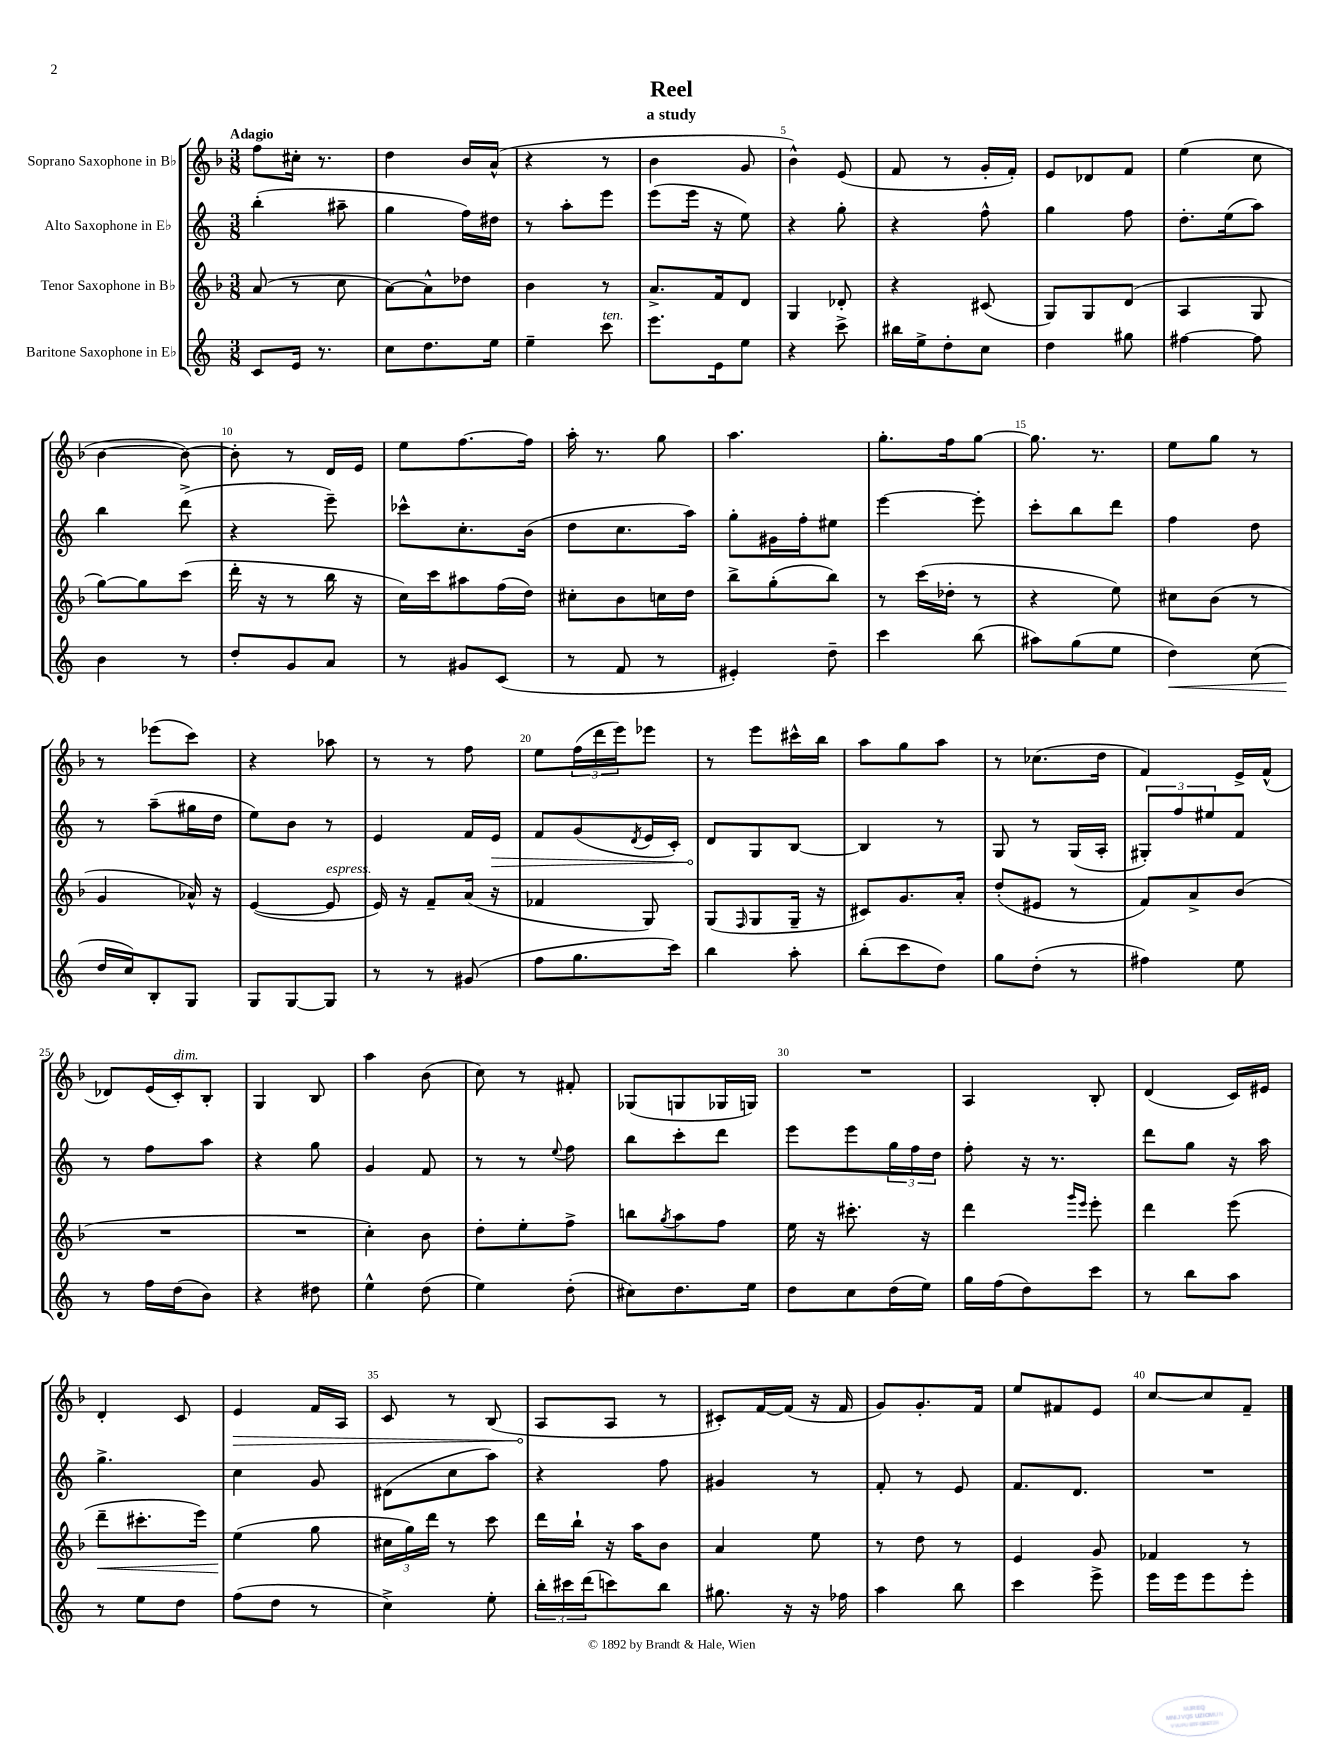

**kern	**dynam	**kern	**dynam	**kern	**dynam	**kern	**dynam
*part4	*part4	*part3	*part3	*part2	*part2	*part1	*part1
*staff4	*staff4	*staff3	*staff3	*staff2	*staff2	*staff1	*staff1
*I"Baritone Saxophone in E♭	*	*I"Tenor Saxophone in B♭	*	*I"Alto Saxophone in E♭	*	*I"Soprano Saxophone in B♭	*
*clefG2	*	*clefG2	*	*clefG2	*	*clefG2	*
*k[]	*	*k[b-]	*	*k[]	*	*k[b-]	*
*M3/8	*	*M3/8	*	*M3/8	*	*M3/8	*
=1	=1	=1	=1	=1	=1	=1	=1
!	!	!	!	!	!	!LO:TX:a:B:t=Adagio	!
8c/L	.	(8a/	.	(4bb'\	.	8ff\L	.
16e/Jk	.	8r	.	.	.	16cc#X'\Jk	.
8.r	.	.	.	.	.	8.r	.
.	.	8cc\	.	8aa#X~\	.	.	.
=2	=2	=2	=2	=2	=2	=2	=2
8cc\L	.	[8a\L)	.	4gg\	.	4dd\	.
8.dd\	.	8a^^\]	.	.	.	.	.
.	.	8dd-X\J	.	16ff\LL)	.	16b-/LL	.
16ee\Jk	.	.	.	16dd#X\JJ	.	(16a^^/JJ	.
=3	=3	=3	=3	=3	=3	=3	=3
4ee~\	.	4b-\	.	8r	.	4r	.
.	.	.	.	8aa'\L	.	.	.
!LO:TX:a:i:t=ten.	!	!	!	!	!	!	!
8ccc\	.	8r	.	8eee\J	.	8r	.
=4	=4	=4	=4	=4	=4	=4	=4
8.eee\L	.	8.a^/L	.	(8eee\L	.	4b-\	.
.	.	.	.	16eee\Jk	.	.	.
16e\k	.	16f/k	.	16r	.	.	.
8ee\J	.	8d/J	.	8ee\)	.	8g/	.
=5	=5	=5	=5	=5	=5	=5	=5
4r	.	4G/	.	4r	.	4b-^^\)	.
8ccc^\	.	8d-X'/	.	8gg'\	.	(8e/	.
=6	=6	=6	=6	=6	=6	=6	=6
16bb#X\LL	.	4r	.	4r	.	8f/	.
16ee^\J	.	.	.	.	.	.	.
8dd'\	.	.	.	.	.	8r	.
8cc\J	.	(8c#X/	.	8ff^^\	.	16g'/LL	.
.	.	.	.	.	.	16f'/JJ)	.
=7	=7	=7	=7	=7	=7	=7	=7
4dd\	.	8G/L)	.	4gg\	.	8e/L	.
.	.	8G/	.	.	.	8d-X/	.
8gg#X\	.	(8d/J	.	8ff\	.	8f/J	.
=8	=8	=8	=8	=8	=8	=8	=8
[4ff#X\	.	4A/	.	8.dd'\L	.	(4ee\	.
.	.	.	.	(16ee\k	.	.	.
8ff#\]	.	8G/	.	8aa\J)	.	8cc\	.
!!LO:LB:g=z
=9	=9	=9	=9	=9	=9	=9	=9
4b\	.	[8gg\L)	.	4bb\	.	[4b-\	.
.	.	8gg\]	.	.	.	.	.
8r	.	(8ccc\J	.	(8ddd^\	.	8b-\_)	.
=10	=10	=10	=10	=10	=10	=10	=10
8dd'/L	.	16ddd'\	.	4r	.	8b-'\]	.
.	.	16r	.	.	.	.	.
8g/	.	8r	.	.	.	8r	.
8a/J	.	16bb-\	.	8eee~\)	.	16d/LL	.
.	.	16r	.	.	.	16e/JJ	.
=11	=11	=11	=11	=11	=11	=11	=11
8r	.	16cc\LL)	.	8ccc-X^^\L	.	8ee\L	.
.	.	16ccc\J	.	.	.	.	.
8g#X/L	.	8aa#X\	.	8.cc'\	.	[8.ff\	.
(8c/J	.	(16ff\L	.	.	.	.	.
.	.	16dd\JJ)	.	(16b\Jk	.	16ff\Jk]	.
=12	=12	=12	=12	=12	=12	=12	=12
8r	.	8cc#X'\L	.	8dd\L	.	16aa'\	.
.	.	.	.	.	.	8.r	.
8f/	.	8b-\	.	8.cc\	.	.	.
8r	.	16ccn\L	.	.	.	8gg\	.
.	.	16dd\JJ	.	16aa\Jk)	.	.	.
=13	=13	=13	=13	=13	=13	=13	=13
4e#X'/)	.	8bb-^\L	.	8gg'\L	.	4.aa\	.
.	.	(8gg'\	.	16g#X\L	.	.	.
.	.	.	.	16ff'\J	.	.	.
8dd~\	.	8bb-\J)	.	8ee#X\J	.	.	.
=14	=14	=14	=14	=14	=14	=14	=14
4ccc\	.	8r	.	[4eee\	.	8.gg'\L	.
.	.	(16ccc\LL	.	.	.	.	.
.	.	16dd-X'\JJ	.	.	.	16ff\k	.
(8bb\	.	8r	.	8eee'\]	.	[8gg\J	.
=15	=15	=15	=15	=15	=15	=15	=15
8aa#X\L)	.	4r	.	8ccc'\L	.	8.gg\]	.
(8gg\	.	.	.	8bb\	.	.	.
.	.	.	.	.	.	8.r	.
8ee\J	.	8ee\)	.	8ddd\J	.	.	.
=16	=16	=16	=16	=16	=16	=16	=16
!	!LO:HP:b	!	!	!	!	!	!
4dd\)	<	8cc#X\L	.	4ff\	.	8ee\L	.
.	.	(8b-\J	.	.	.	8gg\J	.
(8cc\	.	8r	.	8dd\	.	8r	.
!!LO:LB:g=z
=17	=17	=17	=17	=17	=17	=17	=17
16dd/LL	.	4g/	.	8r	.	8r	.
16cc/J)	[	.	.	.	.	.	.
8B'/	.	.	.	(8aa~\L	.	(8eee-X\L	.
8G/J	.	16a-X^^/)	.	16gg#X\L	.	8ccc\J)	.
.	.	16r	.	16dd\JJ	.	.	.
=18	=18	=18	=18	=18	=18	=18	=18
8G/L	.	([4e/	.	8ee\L)	.	4r	.
[8G/	.	.	.	8b\J	.	.	.
!	!	!LO:TX:a:i:t=espress.	!	!	!	!	!
8G/J]	.	8e/]	.	8r	.	8aa-X\	.
=19	=19	=19	=19	=19	=19	=19	=19
8r	.	16e/)	.	4e/	.	8r	.
.	.	16r	.	.	.	.	.
8r	.	8f~/L	.	.	.	8r	.
(8g#X/	.	(16a/Jk	.	16f/LL	.	8ff\	.
!	!	!	!	!	!LO:HP:b	!	!
.	.	16r	.	16e/JJ	>	.	.
=20	=20	=20	=20	=20	=20	=20	=20
8ff\L	.	4f-X/	.	8f/L	.	8ee\L	.
8.gg\	.	.	.	(8g/	.	(24ff\L	.
.	.	.	.	.	.	24ddd\	.
.	.	.	.	.	.	24eee\J)	.
.	.	.	.	8qd/	.	.	.
.	.	8G/)	.	16e/L	.	8eee-X\J	.
16ccc\Jk)	.	.	.	16c'/JJ)	.	.	.
=21	=21	=21	=21	=21	=21	=21	=21
4bb\	.	(8G/L	.	8d/L	.	8r	.
.	.	16qqF/	.	.	.	.	.
.	.	8G/	.	8G/	]	8eee\L	.
8aa'\	.	16G~/Jk	.	[8B/J	.	16ccc#X^^\L	.
.	.	16r	.	.	.	16bb-\JJ	.
=22	=22	=22	=22	=22	=22	=22	=22
(8bb'\L	.	8c#X/L)	.	4B/]	.	8aa\L	.
8ccc\	.	8.g/	.	.	.	8gg\	.
8dd\J)	.	.	.	8r	.	8aa\J	.
.	.	16a'/Jk	.	.	.	.	.
=23	=23	=23	=23	=23	=23	=23	=23
8gg\L	.	(8dd'/L	.	8G/	.	8r	.
(8dd'\J	.	8e#X/J	.	8r	.	(8.cc-X\L	.
8r	.	8r	.	(16G/LL	.	.	.
.	.	.	.	16A'/JJ	.	16dd\Jk	.
=24	=24	=24	=24	=24	=24	=24	=24
4ff#X\)	.	8f/L)	.	12G#X'/L)	.	4f/)	.
.	.	.	.	12ff/	.	.	.
.	.	8a^/	.	.	.	.	.
.	.	.	.	12ee#X/	.	.	.
8ee\	.	(8b-/J	.	8f/J	.	16e^/LL	.
.	.	.	.	.	.	(16f^^/JJ	.
!!LO:LB:g=z
=25	=25	=25	=25	=25	=25	=25	=25
8r	.	4.r	.	8r	.	8d-X/L)	.
16ff\LL	.	.	.	8ff\L	.	(16e/L	.
!	!	!	!	!	!	!LO:TX:a:i:t=dim.	!
(16dd\J	.	.	.	.	.	16c'/J)	.
8b\J)	.	.	.	8aa\J	.	8B-'/J	.
=26	=26	=26	=26	=26	=26	=26	=26
4r	.	4.r	.	4r	.	4G/	.
8dd#X\	.	.	.	8gg\	.	8B-/	.
=27	=27	=27	=27	=27	=27	=27	=27
4ee^^\	.	4cc'\)	.	4g/	.	4aa\	.
(8dd\	.	8b-\	.	8f/	.	(8b-\	.
=28	=28	=28	=28	=28	=28	=28	=28
4ee\)	.	8dd'\L	.	8r	.	8cc\)	.
.	.	8ee'\	.	8r	.	8r	.
.	.	.	.	8qqee/	.	.	.
(8dd'\	.	8ff^\J	.	8ff\	.	8f#X'/	.
=29	=29	=29	=29	=29	=29	=29	=29
8cc#X\L)	.	8bbn\L	.	8bb\L	.	(8G-X/L	.
.	.	8qgg/	.	.	.	.	.
8.dd\	.	8aa\	.	8ccc'\	.	8Gn/	.
.	.	8ff\J	.	8ddd\J	.	16G-X/L	.
16ee\Jk	.	.	.	.	.	16Gn/JJ)	.
=30	=30	=30	=30	=30	=30	=30	=30
8dd\L	.	16ee\	.	8eee\L	.	4.r	.
.	.	16r	.	.	.	.	.
8cc\	.	8.ccc#X'\	.	8eee\	.	.	.
(16dd\L	.	.	.	24gg\L	.	.	.
.	.	.	.	24ff\	.	.	.
16ee\JJ)	.	16r	.	.	.	.	.
.	.	.	.	24dd\JJ	.	.	.
=31	=31	=31	=31	=31	=31	=31	=31
16gg\LL	.	4ddd\	.	8ff'\	.	4A/	.
(16ff\J	.	.	.	.	.	.	.
8dd\)	.	.	.	16r	.	.	.
.	.	.	.	8.r	.	.	.
.	.	16qqggg/LL	.	.	.	.	.
.	.	16qqeee/JJ	.	.	.	.	.
8ccc\J	.	8eee'\	.	.	.	8B-'/	.
=32	=32	=32	=32	=32	=32	=32	=32
8r	.	4ddd\	.	8ddd\L	.	(4d/	.
8bb\L	.	.	.	8gg\J	.	.	.
8aa\J	.	(8eee\	.	16r	.	16c/LL)	.
.	.	.	.	16aa\	.	16e#X/JJ	.
!!LO:LB:g=z
=33	=33	=33	=33	=33	=33	=33	=33
!	!	!	!LO:HP:b	!	!	!	!
8r	.	8ddd~\L	<	4.gg^\	.	4d'/	.
8ee\L	.	8.ccc#X'\	.	.	.	.	.
8dd\J	.	.	.	.	.	8c/	.
.	.	16eee\Jk)	.	.	.	.	.
=34	=34	=34	=34	=34	=34	=34	=34
!	!	!	!	!	!	!	!LO:HP:b
(8ff\L	.	(4ee\	.	4cc\	.	4e/	>
8dd\J	.	.	.	.	.	.	.
8r	.	8gg\	[	8g/	.	16f/LL	.
.	.	.	.	.	.	16A/JJ	.
=35	=35	=35	=35	=35	=35	=35	=35
4cc^\)	.	24cc#X\LL	.	(8d#X\L	.	8c/	.
.	.	24gg\)	.	.	.	.	.
.	.	24ddd\JJ	.	.	.	.	.
.	.	8r	.	8cc\	.	8r	.
8ee'\	.	8ccc\	.	8aa\J)	.	(8B-/	.
=36	=36	=36	=36	=36	=36	=36	=36
24bb'\LL	.	16ddd\LL	.	4r	.	8A/L	.
24ccc#X\	.	.	.	.	.	.	.
.	.	16bb-`\JJ	.	.	.	.	.
(24ddd\J	.	.	.	.	.	.	.
8cccn\)	.	16r	.	.	.	8A/J	]
.	.	16aa\KL	.	.	.	.	.
8bb\J	.	8b-\J	.	8ff\	.	8r	.
=37	=37	=37	=37	=37	=37	=37	=37
8.gg#X\	.	4a/	.	4g#X/	.	8c#X'/L)	.
.	.	.	.	.	.	[16f/L	.
16r	.	.	.	.	.	(16f/JJ]	.
16r	.	8ee\	.	8r	.	16r	.
16ff-X\	.	.	.	.	.	16f/	.
=38	=38	=38	=38	=38	=38	=38	=38
4aa\	.	8r	.	8f'/	.	8g/L)	.
.	.	8dd\	.	8r	.	8.g'/	.
8bb\	.	8r	.	8e/	.	.	.
.	.	.	.	.	.	16f/Jk	.
=39	=39	=39	=39	=39	=39	=39	=39
4ccc\	.	4e/	.	8.f/L	.	8ee/L	.
.	.	.	.	.	.	8f#X/	.
.	.	.	.	8.d/J	.	.	.
8eee^\	.	8g/	.	.	.	8e/J	.
=40	=40	=40	=40	=40	=40	=40	=40
16eee\LL	.	4f-X/	.	4.r	.	[8cc/L	.
16eee\J	.	.	.	.	.	.	.
8eee\	.	.	.	.	.	8cc/]	.
8eee'\J	.	8r	.	.	.	8f~/J	.
==	==	==	==	==	==	==	==
*-	*-	*-	*-	*-	*-	*-	*-
